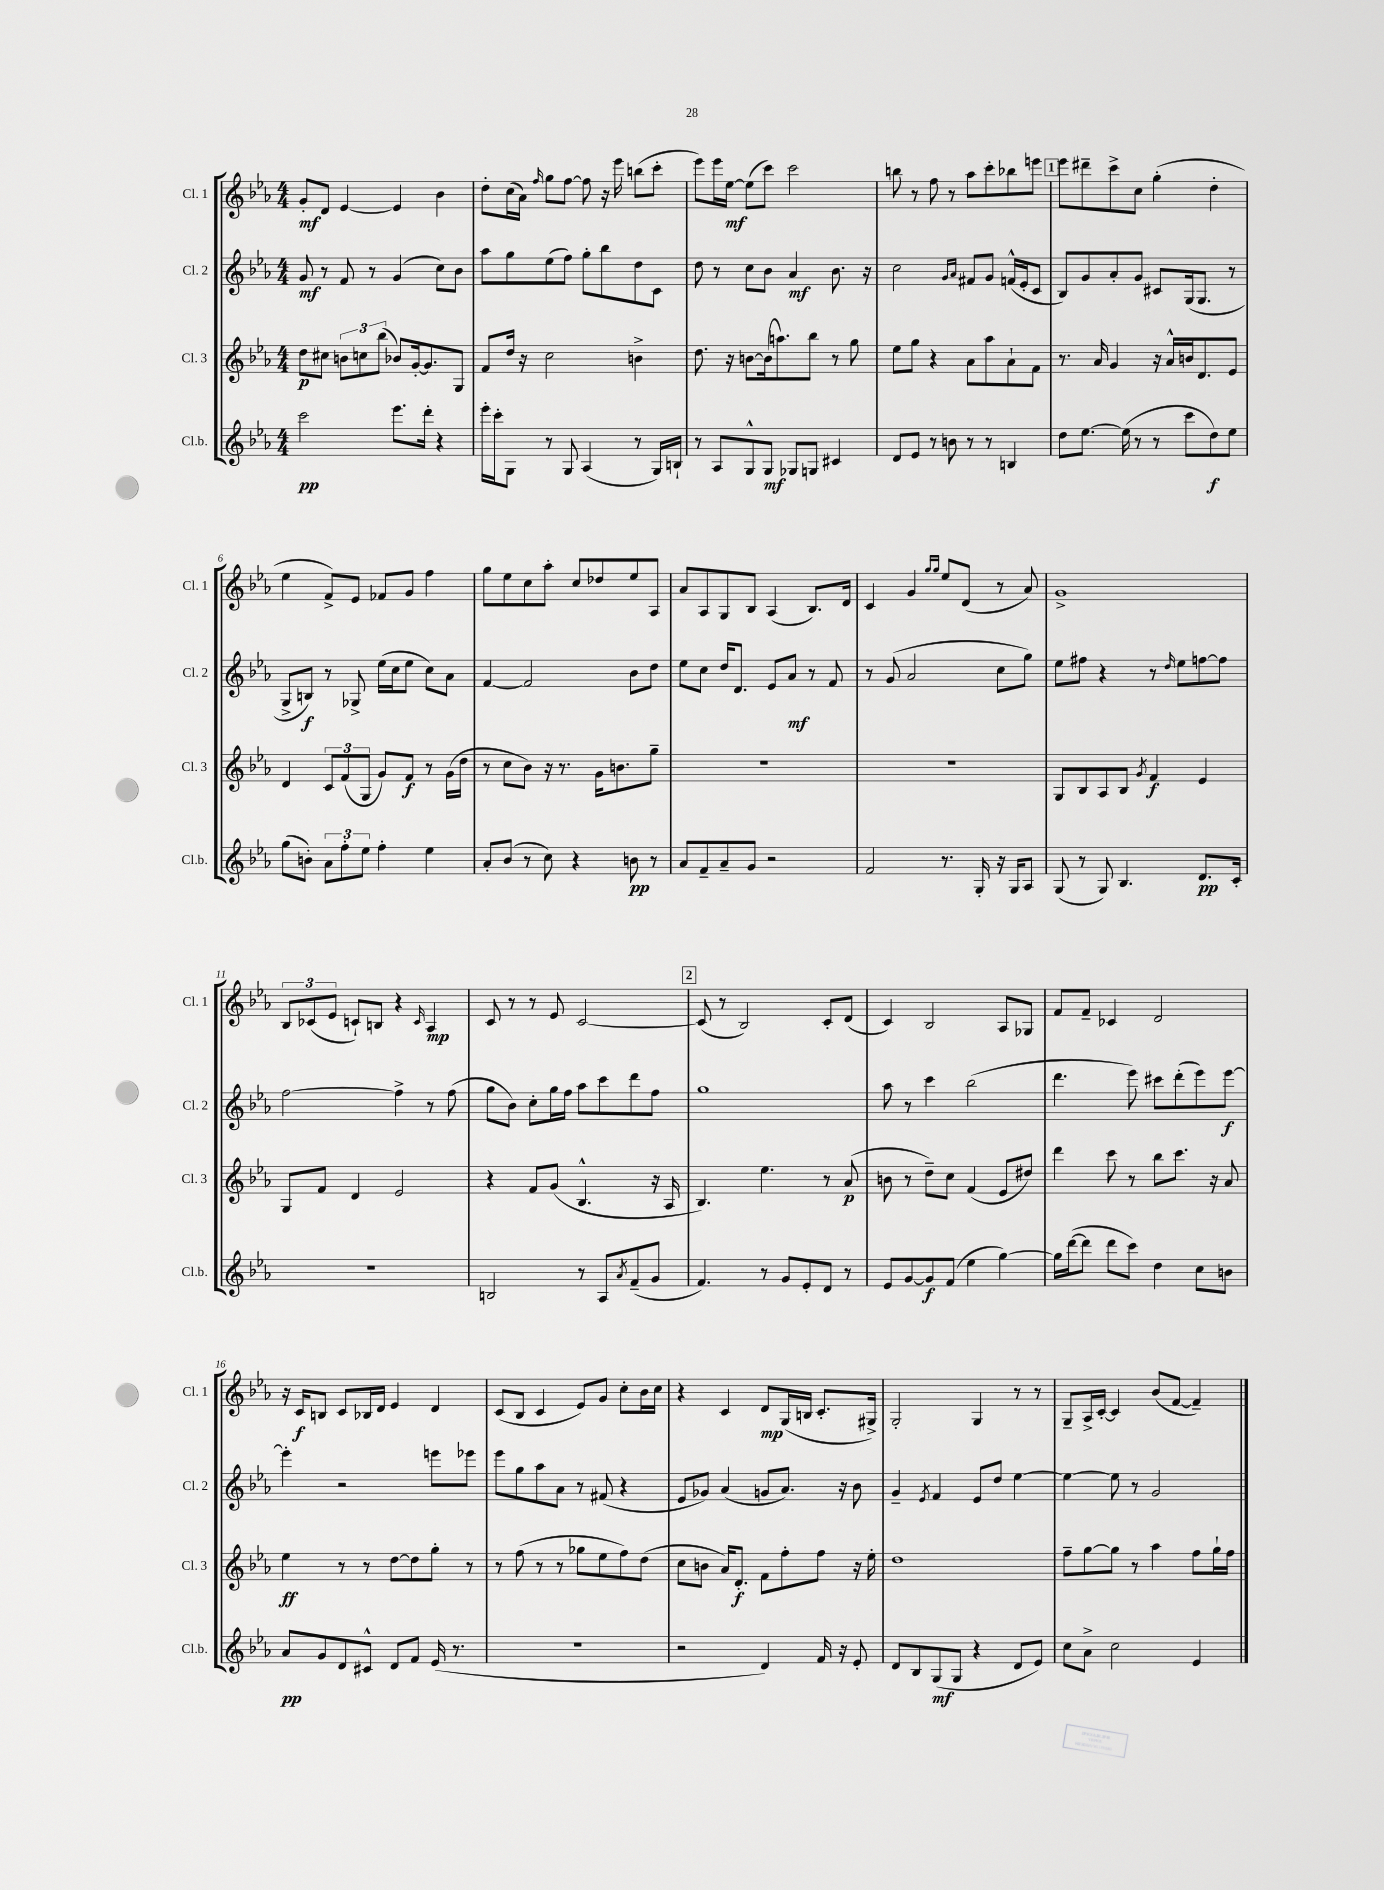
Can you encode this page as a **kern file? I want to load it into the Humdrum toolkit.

**kern	**dynam	**kern	**dynam	**kern	**dynam	**kern	**dynam
*part4	*part4	*part3	*part3	*part2	*part2	*part1	*part1
*staff4	*staff4	*staff3	*staff3	*staff2	*staff2	*staff1	*staff1
*I"Cl.b.	*	*I"Cl. 3	*	*I"Cl. 2	*	*I"Cl. 1	*
*I'Cl.b.	*	*I'Cl. 3	*	*I'Cl. 2	*	*I'Cl. 1	*
*clefG2	*	*clefG2	*	*clefG2	*	*clefG2	*
*k[b-e-a-]	*	*k[b-e-a-]	*	*k[b-e-a-]	*	*k[b-e-a-]	*
*M4/4	*	*M4/4	*	*M4/4	*	*M4/4	*
=1	=1	=1	=1	=1	=1	=1	=1
2ccc\	pp	8dd\L	p	8g/	mf	8g'/L	mf
.	.	8cc#X\J	.	8r	.	8d/J	.
.	.	12bn\L	.	8f/	.	[4e-/	.
.	.	12ccn\	.	.	.	.	.
.	.	.	.	8r	.	.	.
.	.	(12bb-\J	.	.	.	.	.
8.eee-\L	.	8b-X/L)	.	(4g/	.	4e-/]	.
.	.	[16g'/k	.	.	.	.	.
16ddd'\Jk	.	8.g/]	.	.	.	.	.
4r	.	.	.	8cc\L)	.	4b-\	.
.	.	8G/J	.	8b-\J	.	.	.
=2	=2	=2	=2	=2	=2	=2	=2
16eee-'\LL	.	8f/L	.	8aa-\L	.	8dd'\L	.
16ccc'\J	.	.	.	.	.	.	.
8G\J	.	16dd/Jk	.	8gg\	.	(16cc\L	.
.	.	16r	.	.	.	16a-\JJ)	.
.	.	.	.	.	.	16qqff/	.
8r	.	2cc\	.	(8ee-\	.	8gg\L	.
8G/	.	.	.	8ff\J)	.	[8ff\J	.
(4A-/	.	.	.	8gg'\L	.	8ff\]	.
.	.	.	.	8bb-\	.	16r	.
.	.	.	.	.	.	16eee-\	.
8r	.	4bn^\	.	8dd\	.	(8bbn\L	.
16G/LL)	.	.	.	8c\J	.	8ccc'\J	.
16Bn`/JJ	.	.	.	.	.	.	.
=3	=3	=3	=3	=3	=3	=3	=3
8r	.	8.dd\	.	8dd\	.	8eee-\L)	.
8A-/L	.	.	.	8r	.	16eee-\L	.
.	.	16r	.	.	.	[16ee-\JJ	mf
8G^^/	.	[8bn\L	.	8cc\L	.	(8ee-\L]	.
8G/J	mf	(16b\k]	.	8b-\J	.	8ccc\J)	.
.	.	8.aan\)	.	.	.	.	.
8G-X/L	.	.	.	4a-/	mf	2ccc\	.
8Gn/J	.	8bb-\J	.	.	.	.	.
4c#X/	.	8r	.	8.b-\	.	.	.
.	.	8gg\	.	.	.	.	.
.	.	.	.	16r	.	.	.
=4	=4	=4	=4	=4	=4	=4	=4
8d/L	.	8ee-\L	.	2cc\	.	8bbn\	.
8e-/J	.	8gg\J	.	.	.	8r	.
8r	.	4r	.	.	.	8ff\	.
8bn\	.	.	.	.	.	8r	.
.	.	.	.	16qqg/LL	.	.	.
.	.	.	.	16qqa-/JJ	.	.	.
8r	.	8a-\L	.	8f#X/L	.	8aa-\L	.
8r	.	8aa-\	.	8g/J	.	8ccc'\	.
4Bn/	.	8a-`\	.	(16fn^^/LL	.	8bb-X\	.
.	.	.	.	16e-'/J	.	.	.
.	.	8f\J	.	8c/J	.	8eeen\J	.
!!LO:REH:place=s1:t=1
=5	=5	=5	=5	=5	=5	=5	=5
8dd\L	.	8.r	.	8B-/L)	.	8eee-\L	.
[8.ee-\J	.	.	.	8g/	.	8ddd#X~\	.
.	.	16a-/	.	.	.	.	.
.	.	4g/	.	8a-'/	.	8ccc^\	.
(16ee-\]	.	.	.	.	.	.	.
8r	.	.	.	8g/J	.	8cc\J	.
8r	.	16r	.	8c#X/L	.	(4gg'\	.
.	.	16a-^^/LL	.	.	.	.	.
8ccc\L	.	16bn/J	.	(16G/k	.	.	.
.	.	8.d/	.	8.G/J	.	.	.
8dd\)	f	.	.	.	.	4dd'\	.
8ee-\J	.	8e-/J	.	8r	.	.	.
!!LO:LB:g=z
=6	=6	=6	=6	=6	=6	=6	=6
(8gg\L	.	4d/	.	8G^/L	.	4ee-\	.
8bn'\J)	.	.	.	8Bn/J)	f	.	.
12a-\L	.	12c/L	.	8r	.	8f^/L)	.
12ff'\	.	(12f/	.	.	.	.	.
.	.	.	.	8G-X^/	.	8e-/J	.
12ee-\J	.	12G/J	.	.	.	.	.
4ff'\	.	8g/L)	.	(16ee-\LL	.	8f-X/L	.
.	.	.	.	16cc\J	.	.	.
.	.	8f/J	f	8ee-\J	.	8g/J	.
4ee-\	.	8r	.	8cc\L)	.	4ff\	.
.	.	(16g\LL	.	8a-\J	.	.	.
.	.	16dd\JJ	.	.	.	.	.
=7	=7	=7	=7	=7	=7	=7	=7
8a-'/L	.	8r	.	[4f/	.	8gg\L	.
(8b-/J	.	8cc\L	.	.	.	8ee-\	.
8r	.	8b-\J)	.	2f/]	.	8cc\	.
8cc\)	.	16r	.	.	.	8aa-'\J	.
.	.	8.r	.	.	.	.	.
4r	.	.	.	.	.	8cc/L	.
.	.	16g\KL	.	.	.	8dd-X/	.
.	.	8.bn\	.	.	.	.	.
8bn\	pp	.	.	8b-\L	.	8ee-/	.
8r	.	8gg~\J	.	8dd\J	.	8A-/J	.
=8	=8	=8	=8	=8	=8	=8	=8
8a-/L	.	1r	.	8ee-\L	.	8a-/L	.
8f~/	.	.	.	8cc\J	.	8A-/	.
8a-~/	.	.	.	16dd/KL	.	8G/	.
.	.	.	.	8.d/J	.	.	.
8g/J	.	.	.	.	.	8B-/J	.
2r	.	.	.	8e-/L	.	(4A-/	.
.	.	.	.	8a-/J	mf	.	.
.	.	.	.	8r	.	8.B-/L)	.
.	.	.	.	8f/	.	.	.
.	.	.	.	.	.	16d/Jk	.
=9	=9	=9	=9	=9	=9	=9	=9
2f/	.	1r	.	8r	.	4c/	.
.	.	.	.	(8g/	.	.	.
.	.	.	.	2a-/	.	4g/	.
.	.	.	.	.	.	16qqgg/LL	.
.	.	.	.	.	.	16qqgg/JJ	.
8.r	.	.	.	.	.	8ee-/L	.
.	.	.	.	.	.	(8d/J	.
16G'/	.	.	.	.	.	.	.
16r	.	.	.	8cc\L	.	8r	.
16G/KL	.	.	.	.	.	.	.
8A-/J	.	.	.	8gg\J)	.	8a-/)	.
=10	=10	=10	=10	=10	=10	=10	=10
(8G/	.	8G/L	.	8ee-\L	.	1g^	.
8r	.	8B-/	.	8ff#X\J	.	.	.
8G/)	.	8A-/	.	4r	.	.	.
4.B-/	.	8B-/J	.	.	.	.	.
.	.	8qg/	.	.	.	.	.
.	.	4f/	f	8r	.	.	.
.	.	.	.	16qqdd/	.	.	.
.	.	.	.	8ee-\L	.	.	.
8.d/L	pp	4e-/	.	[8ffn\	.	.	.
.	.	.	.	8ff\J]	.	.	.
16c'/Jk	.	.	.	.	.	.	.
!!LO:LB:g=z
=11	=11	=11	=11	=11	=11	=11	=11
1r	.	8G/L	.	[2ff\	.	12B-/L	.
.	.	.	.	.	.	(12c-X/	.
.	.	8f/J	.	.	.	.	.
.	.	.	.	.	.	12e-/J	.
.	.	4d/	.	.	.	8cn`/L)	.
.	.	.	.	.	.	8Bn/J	.
.	.	2e-/	.	4ff^\]	.	4r	.
.	.	.	.	.	.	16qqc/	.
.	.	.	.	8r	.	4A-/	mp
.	.	.	.	(8ff\	.	.	.
=12	=12	=12	=12	=12	=12	=12	=12
2Bn/	.	4r	.	8gg\L	.	8c/	.
.	.	.	.	8b-\J)	.	8r	.
.	.	8f/L	.	8cc'\L	.	8r	.
.	.	(8g/J	.	16gg\L	.	8e-/	.
.	.	.	.	16ff\JJ	.	.	.
8r	.	4.B-^^/	.	8aa-\L	.	[2c/	.
8A-/L	.	.	.	8ccc\	.	.	.
8qa-/	.	.	.	.	.	.	.
(8f~/	.	.	.	8ddd\	.	.	.
8g/J	.	16r	.	8ff\J	.	.	.
.	.	16A-/	.	.	.	.	.
!!LO:REH:place=s1:t=2
=13	=13	=13	=13	=13	=13	=13	=13
4.f/)	.	4.B-/)	.	1gg	.	(8c/]	.
.	.	.	.	.	.	8r	.
.	.	.	.	.	.	2B-/)	.
8r	.	4.ee-\	.	.	.	.	.
8g/L	.	.	.	.	.	.	.
8e-'/	.	.	.	.	.	.	.
8d/J	.	8r	.	.	.	8c'/L	.
8r	.	(8a-/	p	.	.	(8d/J	.
=14	=14	=14	=14	=14	=14	=14	=14
8e-/L	.	8bn\	.	8aa-\	.	4c/)	.
[8g/	.	8r	.	8r	.	.	.
8g/]	f	8dd~\L)	.	4ccc\	.	2B-/	.
(8f/J	.	8cc\J	.	.	.	.	.
4ee-\	.	(4f/	.	(2bb-\	.	.	.
[4gg\)	.	8e-/L	.	.	.	8A-/L	.
.	.	8dd#X/J)	.	.	.	8G-X/J	.
=15	=15	=15	=15	=15	=15	=15	=15
16gg\LL]	.	4ddd\	.	4.ddd\	.	8f/L	.
([16ddd\J	.	.	.	.	.	.	.
8ddd\J]	.	.	.	.	.	8f~/J	.
8ddd\L	.	8ccc\	.	.	.	4c-X/	.
8ccc\J)	.	8r	.	8eee-\)	.	.	.
4dd\	.	8bb-\L	.	8ccc#X\L	.	2d/	.
.	.	8.ccc\J	.	(8ddd'\	.	.	.
8cc\L	.	.	.	8eee-\)	.	.	.
.	.	16r	.	.	.	.	.
8bn\J	.	8a-/	.	[8eee-\J	f	.	.
!!LO:LB:g=z
=16	=16	=16	=16	=16	=16	=16	=16
8a-/L	pp	4ee-\	ff	4eee-'\]	.	16r	.
.	.	.	.	.	.	16c/KL	f
8g/	.	.	.	.	.	8Bn/J	.
8d/	.	8r	.	2r	.	8c/L	.
8c#X^^/J	.	8r	.	.	.	16B-X/L	.
.	.	.	.	.	.	16d/JJ	.
8d/L	.	[8dd\L	.	.	.	4e-/	.
8f/J	.	8dd\]	.	.	.	.	.
(16e-/	.	8gg'\J	.	8eeen\L	.	4d/	.
8.r	.	.	.	.	.	.	.
.	.	8r	.	8eee-X\J	.	.	.
=17	=17	=17	=17	=17	=17	=17	=17
1r	.	8r	.	8eee-\L	.	(8c/L	.
.	.	(8ff\	.	8gg\	.	8B-/J	.
.	.	8r	.	8aa-\	.	4c/	.
.	.	8r	.	8a-\J	.	.	.
.	.	8gg-X\L	.	8r	.	8e-/L)	.
.	.	8ee-\	.	(8f#X/	.	8g/J	.
.	.	8ff\)	.	4r	.	8cc'\L	.
.	.	(8dd\J	.	.	.	16b-\L	.
.	.	.	.	.	.	16cc\JJ	.
=18	=18	=18	=18	=18	=18	=18	=18
2r	.	8cc\L	.	8e-/L	.	4r	.
.	.	8bn\J	.	8g-X/J)	.	.	.
.	.	16a-/KL)	.	(4a-/	.	4c/	.
.	.	8.d'/J	f	.	.	.	.
4d/)	.	8f\L	.	8gn/L	.	8d/L	mp
.	.	8ff'\	.	8.a-/J)	.	(16G/L	.
.	.	.	.	.	.	16Bn/JJ	.
16f/	.	8ff\J	.	.	.	8.c'/L	.
16r	.	.	.	16r	.	.	.
8e-'/	.	16r	.	8b-\	.	.	.
.	.	16ee-'\	.	.	.	16G#X^/Jk)	.
=19	=19	=19	=19	=19	=19	=19	=19
8d/L	.	1dd	.	4g~/	.	2G'/	.
8B-/	.	.	.	.	.	.	.
.	.	.	.	8qe-/	.	.	.
(8G/	mf	.	.	4f/	.	.	.
8G/J	.	.	.	.	.	.	.
4r	.	.	.	8e-/L	.	4G/	.
.	.	.	.	8dd/J	.	.	.
8d/L	.	.	.	[4ee-\	.	8r	.
8e-/J)	.	.	.	.	.	8r	.
=20	=20	=20	=20	=20	=20	=20	=20
8cc\L	.	8ff~\L	.	4ee-\_	.	8G~/L	.
8a-^\J	.	[8gg\	.	.	.	16A-^/L	.
.	.	.	.	.	.	[16c'/JJ	.
2cc\	.	8gg\J]	.	8ee-\]	.	4c/]	.
.	.	8r	.	8r	.	.	.
.	.	4aa-\	.	2g/	.	(8b-/L	.
.	.	.	.	.	.	[8f/J	.
4e-/	.	8ff\L	.	.	.	4f~/])	.
.	.	16gg`\L	.	.	.	.	.
.	.	16ff\JJ	.	.	.	.	.
==	==	==	==	==	==	==	==
*-	*-	*-	*-	*-	*-	*-	*-
